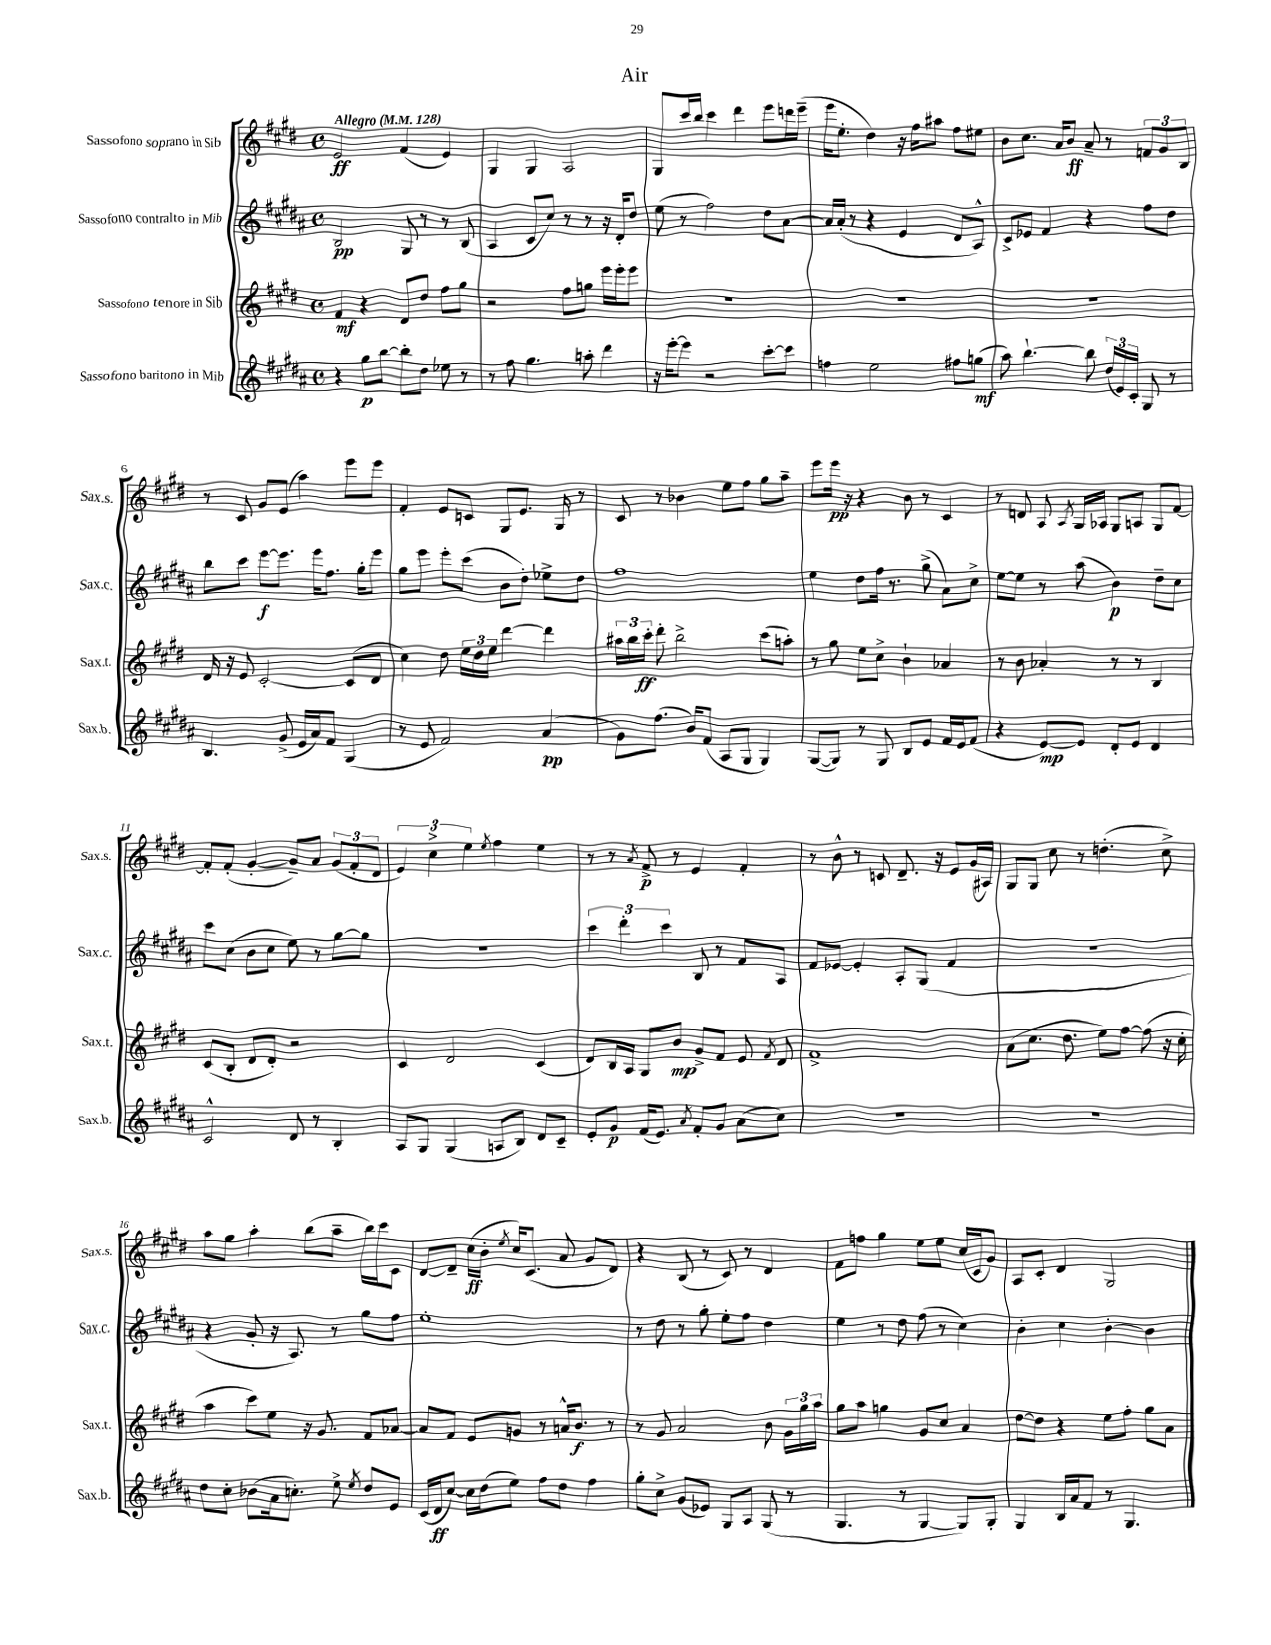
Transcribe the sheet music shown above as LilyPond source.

\header { title = "Air" }
<<
\new StaffGroup <<
\new Staff = "s0" \with { instrumentName = "Sassofono soprano in Sib" shortInstrumentName = "Sax.s." } {
    \clef treble \key e \major \defaultTimeSignature \time 4/4 \tempo "Allegro" 4 = 128
    \autoBeamOff e'2\ff fis'4( e'4) |
    gis4 gis4 a2 |
    gis8[ cis'''16 b''16] cis'''4 dis'''4 e'''8[ d'''16 e'''16]--( |
    e'''16[ e''8.]-. dis''4) r16 fis''16[ ais''8] fis''8[ eis''8] |
    b'8[ cis''8.] a'16[ b'8]\ff a'8-- r8 \tuplet 3/2 { f'8[ gis'8 b8] } |
    r8 cis'8 gis'8[ e'8]( a''4) e'''8[ e'''8] |
    fis'4-. e'8[ c'8] gis8[ e'8.] gis16 r8 |
    cis'8 r8 bes'4 e''8[ fis''8] gis''8[ a''8]-- |
    e'''8[ e'''16]\pp r16 r4 b'8 r8 cis'4 |
    r8 d'8 a8 \acciaccatura { a8 } gis16[ aes16] gis8[ a8] gis8[ fis'8]~ |
    fis'8[-. fis'8]-.( gis'4~-. gis'8[--) a'8] \tuplet 3/2 { gis'8[( fis'8-. dis'8] } |
    \tuplet 3/2 { e'4) cis''4-> e''4 } \acciaccatura { e''8 } fis''4 e''4 |
    r8 r8 \acciaccatura { a'8 } fis'8->\p r8 e'4 fis'4-. |
    r8 b'8-^ r8 c'8 dis'8.-- r16 e'8[ gis'16( ais16]) |
    gis8[ gis8] cis''8 r8 d''4.-.( cis''8->) |
    a''8[ gis''8] a''4-. b''8[( a''8]-- b''16[) cis'''16 cis'8] |
    dis'8[~ dis'8]-- cis''16[\ff( b'16]-. \acciaccatura { e''8 } cis''16[) cis'8.]( a'8 gis'8[ dis'8]) |
    r4 b8( r8 cis'8) r8 dis'4 |
    fis'8[ f''8] gis''4 e''8[ e''8] cis''16[( cis'16 gis'8]) |
    a8[ cis'8]-. dis'4 gis2 \bar "|." |
}
\new Staff = "s1" \with { instrumentName = "Sassofono contralto in Mib" shortInstrumentName = "Sax.c." } {
    \clef treble \key b \major \defaultTimeSignature \time 4/4
    \autoBeamOff b2\pp gis8 r8 r8 b8( |
    ais4 cis'8[ cis''8]) r8 r8 r16 dis'16[-. dis''8] |
    e''8( r8 fis''2) dis''8[ ais'8]~ |
    ais'16[ ais'16]-.( r8 r4 e'4 dis'8[ ais8]-^) |
    cis'8[-> ees'8] fis'4 r4 fis''8[ dis''8] |
    b''8[ cis'''8] e'''8[~\f e'''8.] e'''16[ fis''8.] gis''16[-. e'''8] |
    gis''8[ e'''8] e'''8[-. cis'''8]( b'8[ dis''8]-.) ees''8[-> dis''8] |
    fis''1 |
    e''4 dis''8[ fis''16] r8. gis''8->( ais'8[) cis''8]-> |
    e''8[~ e''8] r8 ais''8( b'4\p) dis''8[-- cis''8] |
    cis'''8[ cis''8]( b'8[ cis''8] e''8) r8 gis''8[~ gis''8] |
    R1 |
    \tuplet 3/2 { cis'''4 dis'''4-. cis'''4 } b8 r8 fis'8[ ais8] |
    fis'8[ ees'8]~ ees'4-. ais8[-. gis8]( fis'4 |
    r1 |
    r4 gis'8-. r16 ais8.) r8 gis''8[ fis''8] |
    e''1-. |
    r8 dis''8 r8 gis''8-. e''8[-. fis''8] dis''4 |
    e''4 r8 dis''8 fis''8( r8 cis''4) |
    b'4-. cis''4 b'4~-. b'4 \bar "|." |
}
\new Staff = "s2" \with { instrumentName = "Sassofono tenore in Sib" shortInstrumentName = "Sax.t." } {
    \clef treble \key e \major \defaultTimeSignature \time 4/4
    \autoBeamOff fis'4\mf r4 dis'8[ dis''8] fis''8[ gis''8] |
    r2 fis''8[ g''8] e'''16[ e'''16-. e'''8] |
    R1 |
    R1 |
    R1 |
    dis'16 r16 e'8 cis'2~-. cis'8[( dis'8] |
    cis''4) dis''8 \tuplet 3/2 { e''16[ dis''16 e''16] } dis'''4~ dis'''4 |
    \tuplet 3/2 { ais''16[ b''16 cis'''16]-.\ff } dis'''8-. b''2-> cis'''8[( a''8]-.) |
    r8 gis''8 e''8[ cis''8]-> b'4-! aes'4 |
    r8 b'8 aes'4-. r8 r8 b4 |
    cis'8[( b8]-. dis'8[ dis'8]-.) r2 |
    cis'4 dis'2 cis'4( |
    dis'8[) b16 a16] gis8[ b'8]\mp gis'8[-> fis'8] e'8 \acciaccatura { fis'8 } dis'8 |
    fis'1-> |
    a'8[( cis''8.] dis''8. e''8[) fis''8]~ fis''8( r16 cis''16-. |
    a''4 cis'''8[) e''8] r16 gis'8. fis'8[ aes'8]~ |
    aes'8[ fis'8] e'8[ g'8] r8 a'16[-^ b'8.]\f r8 |
    r8 gis'8 a'2 b'8 \tuplet 3/2 { gis'16[ gis''16 a''16] } |
    gis''8[ a''8] g''4 gis'8[ cis''8] a'4 |
    dis''8[~ dis''8] r4 e''8[ fis''8]-. gis''8[ a'8] \bar "|." |
}
\new Staff = "s3" \with { instrumentName = "Sassofono baritono in Mib" shortInstrumentName = "Sax.b." } {
    \clef treble \key b \major \defaultTimeSignature \time 4/4
    \autoBeamOff r4 gis''8[\p b''8]~ b''8[-. dis''8] ees''8 r8 |
    r8 fis''8 gis''4. a''8-. dis'''4 |
    r16 e'''16[~-. e'''8] r2 cis'''8[~-. cis'''8] |
    f''4 e''2 fis''8[ g''8]\mf( |
    ais''8) b''4.~-! b''8 \tuplet 3/2 { dis''16[( e'16) cis'16]-. } gis8 r8 |
    b4. gis'8->( e'16[ ais'16) fis'8] gis4( |
    r8 e'8 fis'2) ais'4\pp( |
    gis'8[) fis''8.]( b'16[) fis'8]( ais8[ gis8] gis4) |
    gis8[~( gis8]) r8 gis8 b8[ e'8] fis'16[ e'16 fis'8]( |
    r4 e'8[~\mp) e'8] dis'8[-. e'8] dis'4 |
    cis'2-^ dis'8 r8 b4-. |
    ais8[ gis8] gis4( a8[ b8]) dis'8[ cis'8]-- |
    e'8[-. gis'8]\p fis'16[( e'8.]) \acciaccatura { ais'8 } fis'8[-. gis'8] ais'8[( cis''8]) |
    R1 |
    R1 |
    dis''8[ cis''8]-. bes'8[( ais'16 c''8.]-.) e''8-> \acciaccatura { e''8 } dis''8[ e'8] |
    cis'16[( dis'16\ff cis''8]~) cis''16[ dis''16( e''8]) fis''8[ dis''8] fis''4 |
    gis''8[-. cis''8]-> gis'8[( ees'8]) gis8[ ais8] gis8( r8 |
    gis4. r8 gis4~ gis8[) gis8]-. |
    gis4 b16[ ais'16 fis'8] r8 gis4. \bar "|." |
}
>>
>>
